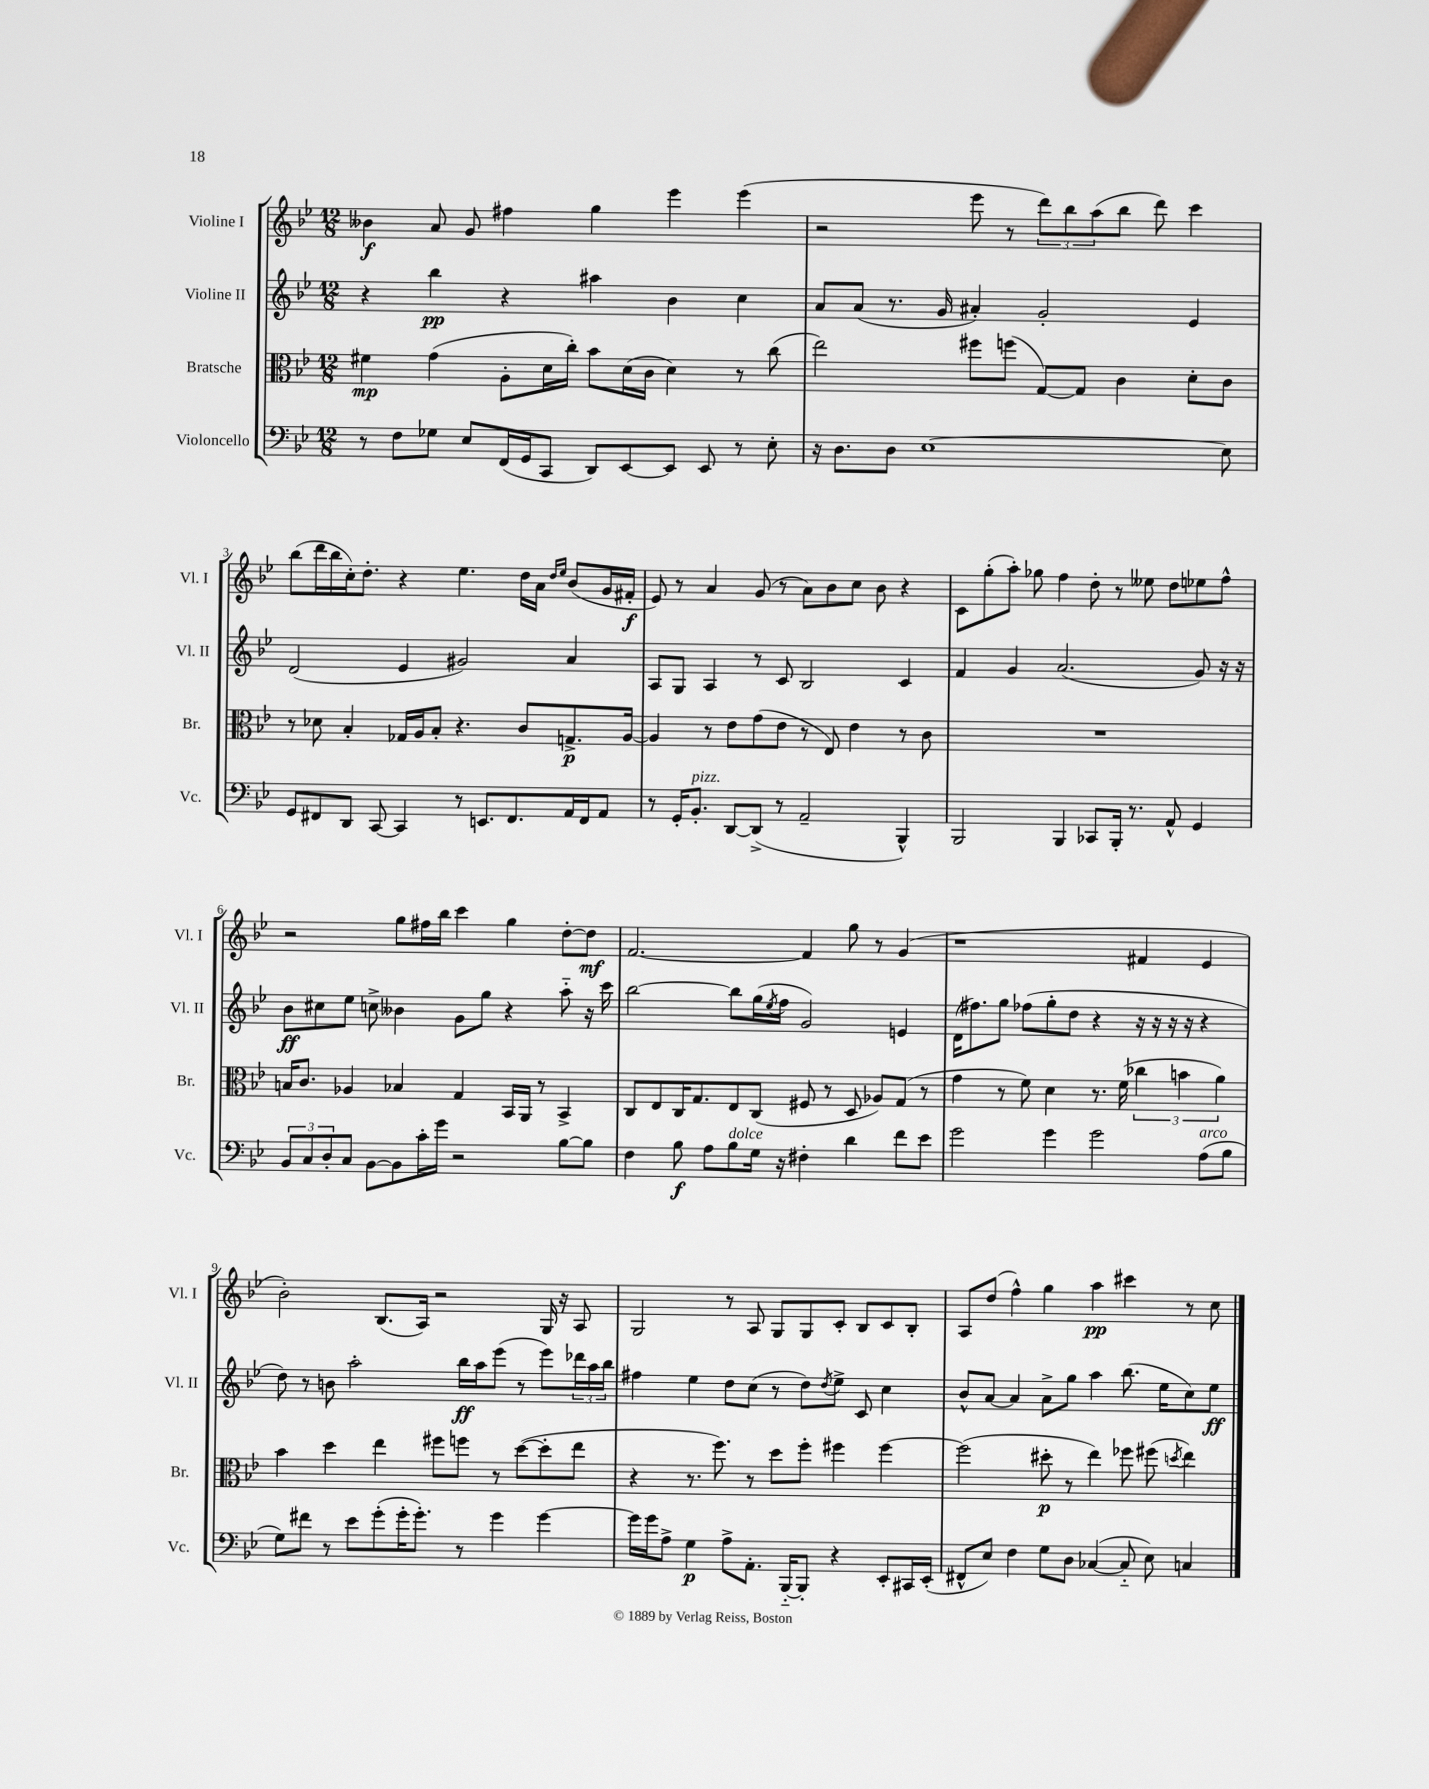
<<
\new StaffGroup <<
\new Staff = "s0" \with { instrumentName = "Violine I" shortInstrumentName = "Vl. I" } {
    \clef treble \key bes \major \numericTimeSignature \time 12/8
    beses'4\f a'8 g'8 fis''4 g''4 ees'''4 ees'''4( |
    r2 ees'''8 r8 \tuplet 3/2 { d'''8) bes''8 a''8( } bes''8 d'''8) c'''4 |
    bes''8( d'''16 bes''16 c''16-.) d''8.-. r4 ees''4. d''16 a'16 \grace { d''16 ees''16 } bes'8( g'16 fis'16-.\f |
    ees'8) r8 a'4 g'8( r8 a'8) bes'8 c''8 bes'8 r4 |
    c'8 g''8-.( a''8-.) ges''8 f''4 d''8-. r8 eeses''8 d''8 ees''8 f''8-^ |
    r2 g''8 fis''16 bes''16 c'''4 g''4 d''8~-. d''8\mf |
    f'2.~ f'4 g''8 r8 g'4( |
    r1 fis'4 ees'4 |
    bes'2-.) bes8.( a16) r2 g16 r16 a8 |
    g2 r8 a8 g8 g8 c'8-. bes8 c'8 bes8-. |
    a8 d''8( f''4-^) g''4 a''4\pp cis'''4 r8 c''8 \bar "|." |
}
\new Staff = "s1" \with { instrumentName = "Violine II" shortInstrumentName = "Vl. II" } {
    \clef treble \key bes \major \numericTimeSignature \time 12/8
    r4 bes''4\pp r4 ais''4 bes'4 c''4 |
    a'8 a'8( r8. g'16 ais'4-.) g'2-. ees'4 |
    d'2( ees'4 gis'2) a'4 |
    a8 g8 a4 r8 c'8 bes2 c'4 |
    f'4 g'4 a'2.( g'8) r16 r16 |
    bes'8\ff cis''8 ees''8 c''8-> beses'4 g'8 g''8 r4 a''8-_ r16 c'''16 |
    bes''2~ bes''8 g''16( \acciaccatura { ees''8 } f''16 g'2) e'4 |
    d'16( fis''8.) g''8 fes''8( g''8-. d''8 r4 r16 r16 r16 r16 r4 |
    d''8) r8 b'8 a''2-. bes''16\ff a''16 ees'''8( r8 ees'''8) \tuplet 3/2 { des'''16 a''16 bes''16 } |
    fis''4 ees''4 d''8 c''8( r8 d''8) \acciaccatura { d''8 } ees''8-> c'8 c''4 |
    bes'8-^ a'8~ a'4 a'8-> g''8 a''4 bes''8.( ees''16 c''8) ees''8\ff \bar "|." |
}
\new Staff = "s2" \with { instrumentName = "Bratsche" shortInstrumentName = "Br." } {
    \clef alto \key bes \major \numericTimeSignature \time 12/8
    fis'4\mp g'4( a8-. d'16 c''16-.) bes'8 d'16( c'16 d'4) r8 c''8( |
    ees''2) fis''8 f''8( g8~) g8 c'4 d'8-. c'8 |
    r8 des'8 bes4-. ges16 a16 bes8-. r4. c'8 g8.->\p a16~ |
    a4 r8 ees'8 g'8( ees'8 r8 ees8) ees'4 r8 c'8 |
    R1. |
    b16 c'8. aes4 bes4 g4 bes,16 a,16 r8 bes,4-> |
    c8 ees8 c16 g8. ees8 c8( fis8 r8 d8 aes8) g8( r8 |
    g'4 r8 f'8) d'4 r8. f'16( \tuplet 3/2 { ces''4 b'4 a'4) } |
    bes'4 d''4 ees''4 fis''8 f''8 r8 d''8~( d''8-. ees''8 |
    r4 r8. f''8.) r8 d''8 f''8-. fis''4 fis''4~ |
    fis''2( dis''8-.\p r8 ees''4) fes''8 fis''8( \acciaccatura { d''8 } ees''4) \bar "|." |
}
\new Staff = "s3" \with { instrumentName = "Violoncello" shortInstrumentName = "Vc." } {
    \clef bass \key bes \major \numericTimeSignature \time 12/8
    r8 f8 ges8 ees8 f,16( g,16 c,8 d,8) ees,8~ ees,8 ees,8 r8 ees8-. |
    r16 d8. d8 ees1~ ees8 |
    g,8 fis,8 d,8 c,8~ c,4 r8 e,8. fis,8. a,16 fis,16 a,8 |
    r8 g,16-. bes,8.-.^\markup { \italic "pizz." } d,8~ d,8->( r8 a,2-- bes,,4-^) |
    bes,,2 bes,,4 ces,8 bes,,16-. r8. a,8-^ g,4 |
    \tuplet 3/2 { bes,8 c8 d8-. } c8 bes,8~ bes,8 c'16-. g'16 r2 bes8~ bes8 |
    f4 bes8\f a8 bes8^\markup { \italic "dolce" } g16 r16 fis4-. d'4 f'8 ees'8 |
    g'2 g'4 g'2 a8^\markup { \italic "arco" }( bes8 |
    g8) fis'8 r8 ees'8 g'8-.( g'16-. g'8.-.) r8 g'4 g'4~ |
    g'16 g'16 a8-> g4\p a8-> a,8.-. bes,,16~-_ bes,,8-. r4 ees,8-. cis,16 ees,16-.( |
    fis,8-^ ees8) f4 g8 d8 ces4~( ces8-_ ees8) c4 \bar "|." |
}
>>
>>
